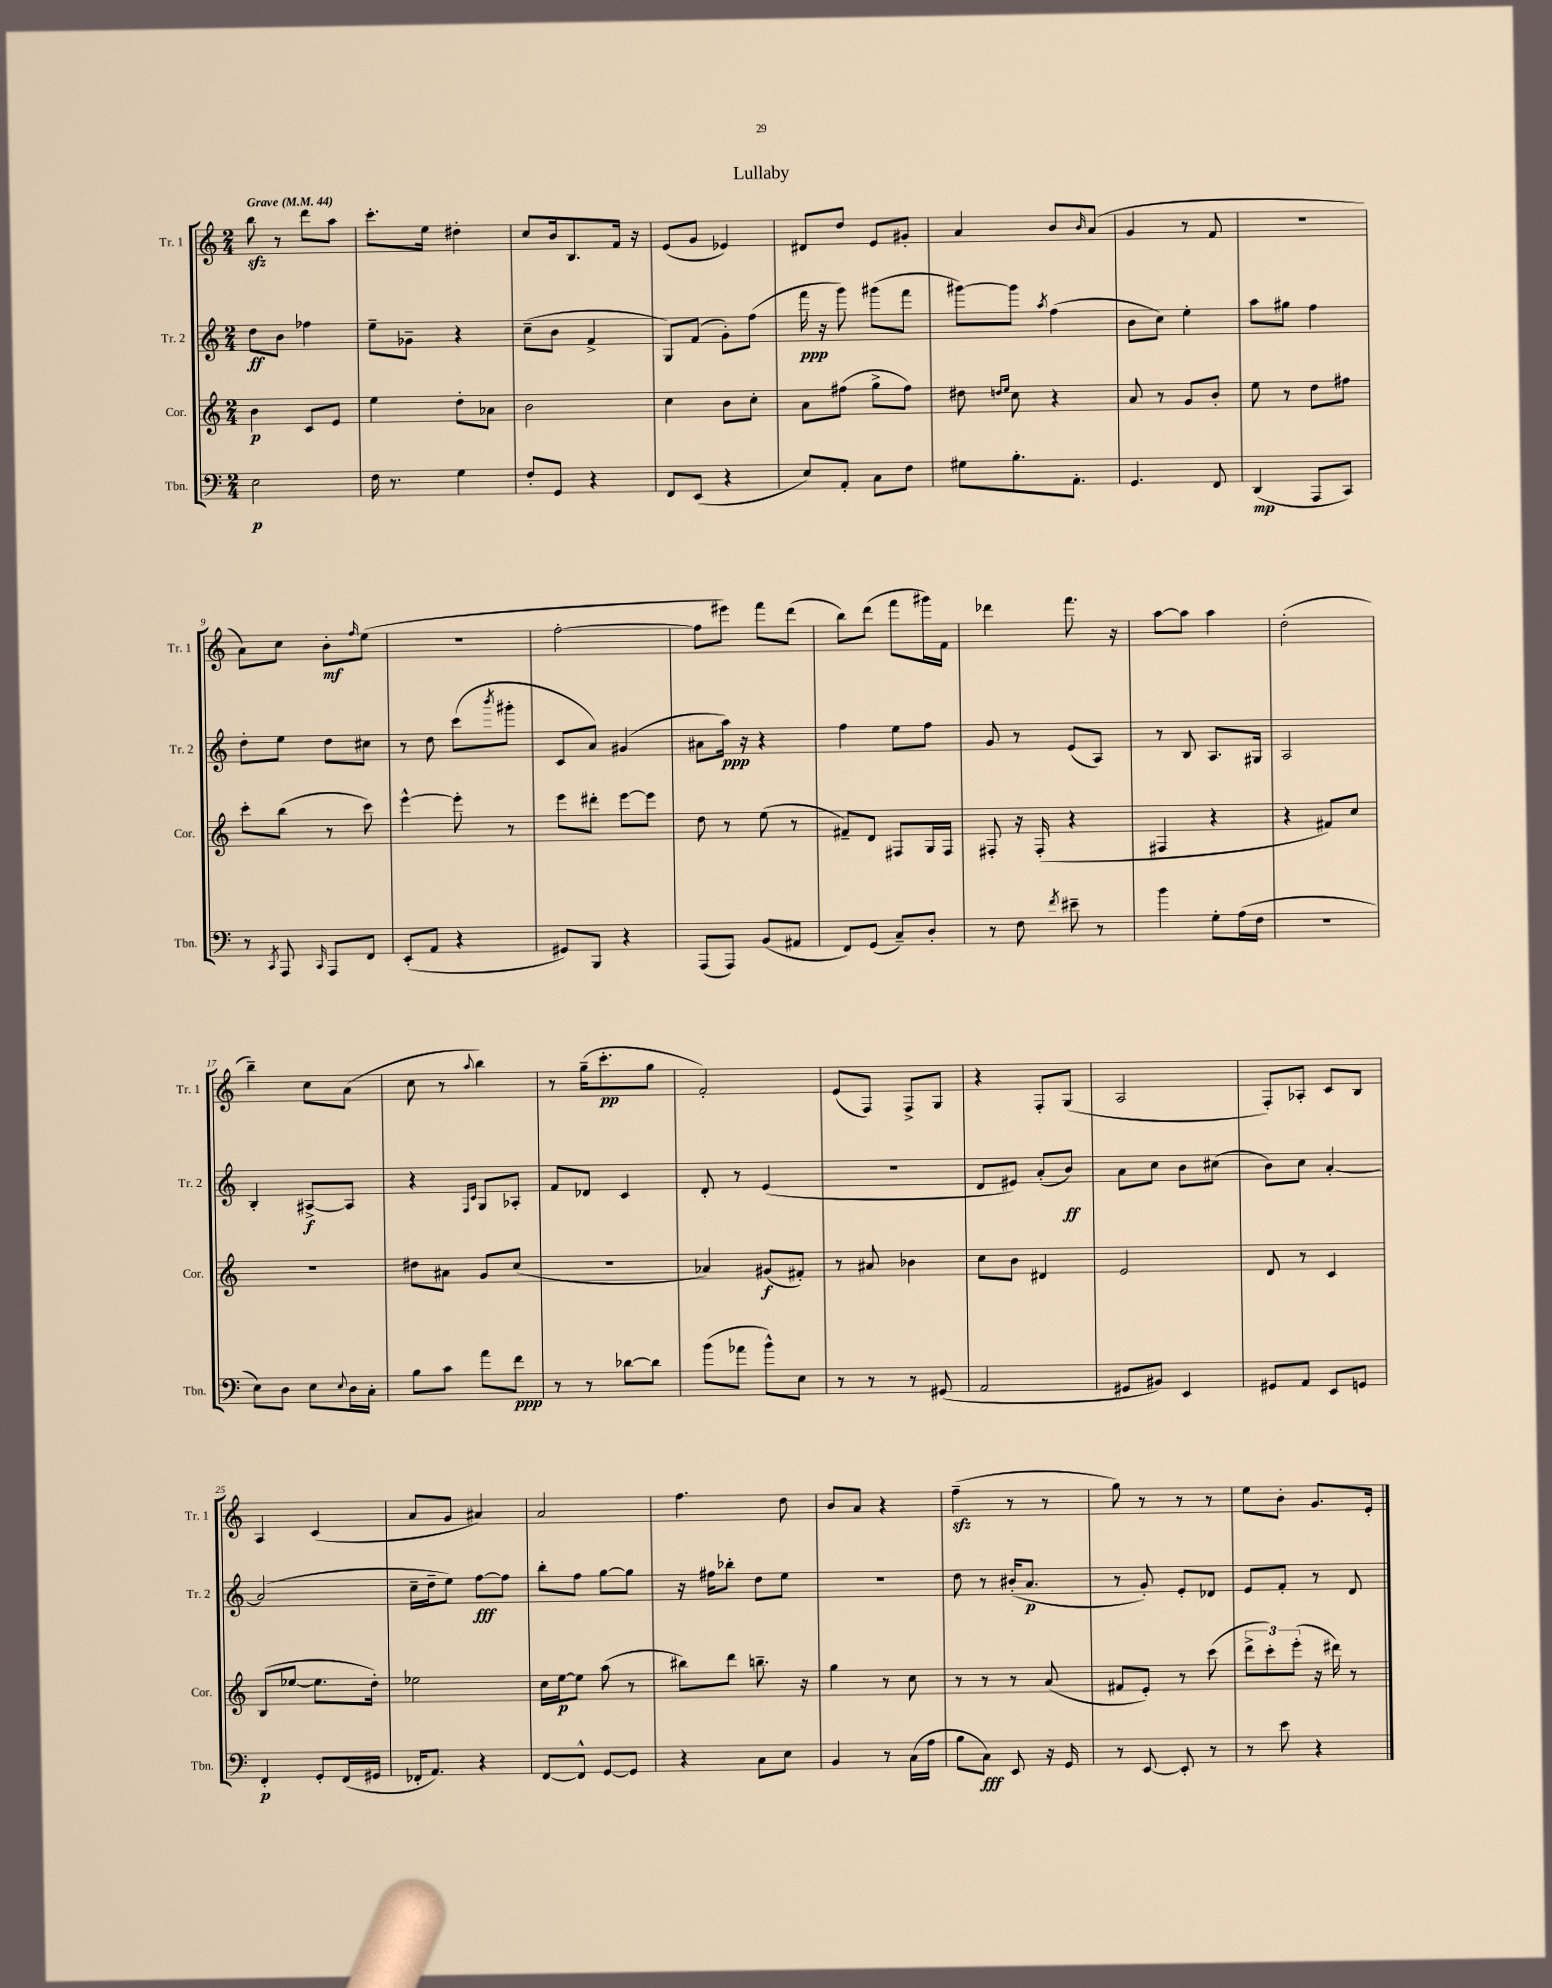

**kern	**dynam	**kern	**dynam	**kern	**dynam	**kern	**dynam
*part4	*part4	*part3	*part3	*part2	*part2	*part1	*part1
*staff4	*staff4	*staff3	*staff3	*staff2	*staff2	*staff1	*staff1
*I"Tbn.	*	*I"Cor.	*	*I"Tr. 2	*	*I"Tr. 1	*
*I'Tbn.	*	*I'Cor.	*	*I'Tr. 2	*	*I'Tr. 1	*
*clefF4	*	*clefG2	*	*clefG2	*	*clefG2	*
*k[]	*	*k[]	*	*k[]	*	*k[]	*
*M2/4	*	*M2/4	*	*M2/4	*	*M2/4	*
*MM44	*	*MM44	*	*MM44	*	*MM44	*
=1	=1	=1	=1	=1	=1	=1	=1
!	!	!	!	!	!	!LO:TX:a:B:t=Grave	!
2E\	p	4b\	p	8dd\L	ff	8bbzz\	.
.	.	.	.	8b\J	.	8r	.
.	.	8c/L	.	4ff-X\	.	8ddd\L	.
.	.	8e/J	.	.	.	8aa\J	.
=2	=2	=2	=2	=2	=2	=2	=2
16F\	.	4ee\	.	8ee~\L	.	8.ccc'\L	.
8.r	.	.	.	.	.	.	.
.	.	.	.	8g-X~\J	.	.	.
.	.	.	.	.	.	16ee\Jk	.
4G\	.	8dd'\L	.	4r	.	4dd#X'\	.
.	.	8a-X\J	.	.	.	.	.
=3	=3	=3	=3	=3	=3	=3	=3
8F'/L	.	2b\	.	(8cc~\L	.	8cc/L	.
8GG/J	.	.	.	8b\J	.	16b/k	.
.	.	.	.	.	.	8.B/	.
4r	.	.	.	4f^/	.	.	.
.	.	.	.	.	.	16f/Jk	.
.	.	.	.	.	.	16r	.
=4	=4	=4	=4	=4	=4	=4	=4
8FF/L	.	4cc\	.	8G/L)	.	(8e/L	.
(8EE/J	.	.	.	(8f/J	.	8g/J	.
4r	.	8b\L	.	8g'\L)	.	4e-X/)	.
.	.	8cc'\J	.	(8ff\J	.	.	.
=5	=5	=5	=5	=5	=5	=5	=5
8E/L)	.	8a\L	.	16fff\	ppp	8d#X/L	.
.	.	.	.	16r	.	.	.
8AA'/J	.	(8ff#X\J	.	8ggg\)	.	8dd/J	.
8C\L	.	8gg^\L	.	(8ggg#X\L	.	8e/L	.
8F\J	.	8ff#\J)	.	8fff\J	.	8g#X'/J	.
=6	=6	=6	=6	=6	=6	=6	=6
8G#X\L	.	8dd#X\	.	[8ggg#X\L)	.	4a/	.
.	.	16qqddn/LL	.	.	.	.	.
.	.	16qqee/JJ	.	.	.	.	.
8.B'\	.	8cc\	.	8ggg#\J]	.	.	.
.	.	.	.	8qaa/	.	.	.
.	.	4r	.	(4ff\	.	8b/L	.
8.AA'\J	.	.	.	.	.	.	.
.	.	.	.	.	.	16qqb/	.
.	.	.	.	.	.	(8a/J	.
=7	=7	=7	=7	=7	=7	=7	=7
4.GG/	.	8a/	.	8b\L	.	4g/	.
.	.	8r	.	8cc\J)	.	.	.
.	.	8g/L	.	4ee'\	.	8r	.
8FF/	.	8b'/J	.	.	.	8f/	.
=8	=8	=8	=8	=8	=8	=8	=8
(4DD/	mp	8ee\	.	8aa\L	.	2r	.
.	.	8r	.	8gg#X\J	.	.	.
8AAA/L	.	8dd\L	.	4ff\	.	.	.
8CC/J)	.	8ff#X\J	.	.	.	.	.
!!LO:LB:g=z
=9	=9	=9	=9	=9	=9	=9	=9
8r	.	8ccc'\L	.	8dd'\L	.	8a\L)	.
8qCC/	.	.	.	.	.	.	.
8AAA/	.	(8bb\J	.	8ee\J	.	8cc\J	.
16qqCC/	.	.	.	.	.	.	.
8AAA/L	.	8r	.	8dd\L	.	8b'\L	mf
.	.	.	.	.	.	16qqff/	.
8FF/J	.	8ccc\)	.	8cc#X\J	.	(8ee\J	.
=10	=10	=10	=10	=10	=10	=10	=10
(8EE'/L	.	[4eee^^\	.	8r	.	2r	.
8AA/J	.	.	.	8dd\	.	.	.
4r	.	8eee'\]	.	(8ccc\L	.	.	.
.	.	.	.	8qbbb/	.	.	.
.	.	8r	.	8ggg#X'\J	.	.	.
=11	=11	=11	=11	=11	=11	=11	=11
8GG#X/L)	.	8eee\L	.	8c/L	.	[2ff'\	.
8BBB/J	.	8ddd#X'\J	.	8a/J)	.	.	.
4r	.	[8eee\L	.	(4g#X/	.	.	.
.	.	8eee\J]	.	.	.	.	.
=12	=12	=12	=12	=12	=12	=12	=12
(8AAA/L	.	8dd\	.	8a#X\L	.	8ff\L]	.
8AAA/J)	.	8r	.	16aa\Jk)	ppp	8eee#X\J)	.
.	.	.	.	16r	.	.	.
(8BB/L	.	(8ee\	.	4r	.	8fff\L	.
8AA#X/J	.	8r	.	.	.	(8ddd\J	.
=13	=13	=13	=13	=13	=13	=13	=13
8FF/L)	.	8f#X~/L)	.	4ff\	.	8bb\L)	.
(8GG/J	.	8d/J	.	.	.	(8ddd\J	.
8C~/L)	.	8F#X/L	.	8ee\L	.	8fff\L	.
8D'/J	.	16G/L	.	8ff\J	.	16ggg#X\L)	.
.	.	16F#/JJ	.	.	.	16f\JJ	.
=14	=14	=14	=14	=14	=14	=14	=14
8r	.	8F#X'/	.	8g/	.	4ddd-X\	.
8F\	.	16r	.	8r	.	.	.
.	.	(16F#'/	.	.	.	.	.
8qf/	.	.	.	.	.	.	.
8e#X~\	.	4r	.	(8e/L	.	8.fff\	.
8r	.	.	.	8A/J)	.	.	.
.	.	.	.	.	.	16r	.
=15	=15	=15	=15	=15	=15	=15	=15
4b\	.	4F#X/	.	8r	.	[8aa\L	.
.	.	.	.	8B/	.	8aa\J]	.
8G'\L	.	4r	.	8.A/L	.	4aa\	.
(16A\L	.	.	.	.	.	.	.
16F\JJ	.	.	.	16G#X/Jk	.	.	.
=16	=16	=16	=16	=16	=16	=16	=16
2r	.	4r	.	2A/	.	(2dd'\	.
.	.	8f#X/L)	.	.	.	.	.
.	.	8cc/J	.	.	.	.	.
!!LO:LB:g=z
=17	=17	=17	=17	=17	=17	=17	=17
8E\L)	.	2r	.	4B'/	.	4bb~\)	.
8D\J	.	.	.	.	.	.	.
8E\L	.	.	.	[8A#X^/L	f	8cc\L	.
8qqE/	.	.	.	.	.	.	.
16D\L	.	.	.	8A#/J]	.	(8a\J	.
16C'\JJ	.	.	.	.	.	.	.
=18	=18	=18	=18	=18	=18	=18	=18
8B\L	.	8dd#X\L	.	4r	.	8cc\	.
8c\J	.	8a#X\J	.	.	.	8r	.
.	.	.	.	16qqF/LL	.	.	.
.	.	.	.	16qqc/JJ	.	8qqaa/	.
8a\L	.	8g/L	.	8G/L	.	4bb\)	.
8f\J	ppp	(8cc/J	.	8A-X'/J	.	.	.
=19	=19	=19	=19	=19	=19	=19	=19
8r	.	2r	.	8f/L	.	8r	.
8r	.	.	.	8d-X/J	.	(16gg~\KL	.
.	.	.	.	.	.	8.ccc'\	pp
[8d-X\L	.	.	.	4c/	.	.	.
8d-\J]	.	.	.	.	.	8gg\J	.
=20	=20	=20	=20	=20	=20	=20	=20
(8b\L	.	4a-X/)	.	8d'/	.	2f'/)	.
8a-X\J	.	.	.	8r	.	.	.
8b^^\L)	.	(8g#X/L	f	(4e/	.	.	.
8E\J	.	8f#X'/J)	.	.	.	.	.
=21	=21	=21	=21	=21	=21	=21	=21
8r	.	8r	.	2r	.	(8e/L	.
8r	.	8a#X/	.	.	.	8F/J)	.
8r	.	4b-X\	.	.	.	8F^/L	.
(8GG#X/	.	.	.	.	.	8G/J	.
=22	=22	=22	=22	=22	=22	=22	=22
2AA/	.	8cc\L	.	8d/L	.	4r	.
.	.	8b\J	.	8e#X/J)	.	.	.
.	.	4d#X/	.	(8a'/L	.	8F'/L	.
.	.	.	.	8b/J)	ff	(8G/J	.
=23	=23	=23	=23	=23	=23	=23	=23
8GG#X/L	.	2e/	.	8a\L	.	2A/	.
8BB#X/J)	.	.	.	8cc\J	.	.	.
4EE/	.	.	.	8b\L	.	.	.
.	.	.	.	(8cc#X\J	.	.	.
=24	=24	=24	=24	=24	=24	=24	=24
8GG#X/L	.	8d/	.	8b\L)	.	8F'/L)	.
8AA/J	.	8r	.	8cc\J	.	8A-X'/J	.
8EE/L	.	4c/	.	[4a'/	.	8c/L	.
8GGn/J	.	.	.	.	.	8B/J	.
!!LO:LB:g=z
=25	=25	=25	=25	=25	=25	=25	=25
4FF'/	p	(8B/L	.	(2a/]	.	4A/	.
.	.	[8ee-X/J	.	.	.	.	.
8GG'/L	.	8.ee-\L]	.	.	.	(4c/	.
(16FF/L	.	.	.	.	.	.	.
16GG#X/JJ	.	16dd'\Jk)	.	.	.	.	.
=26	=26	=26	=26	=26	=26	=26	=26
16FF-X'/KL	.	2ee-X\	.	16cc~\LL	.	8a/L	.
8.AA/J)	.	.	.	16dd~\J	.	.	.
.	.	.	.	8ee\J)	.	8g/J	.
4r	.	.	.	[8ff\L	fff	4a#X/)	.
.	.	.	.	8ff\J]	.	.	.
=27	=27	=27	=27	=27	=27	=27	=27
[8FF/L	.	16cc\LL	.	8bb'\L	.	2a/	.
.	.	[16ee\J	p	.	.	.	.
8FF^^/J]	.	8ee\J]	.	8ff\J	.	.	.
[8GG/L	.	(8aa\	.	[8gg\L	.	.	.
8GG/J]	.	8r	.	8gg\J]	.	.	.
=28	=28	=28	=28	=28	=28	=28	=28
4r	.	8bb#X\L)	.	16r	.	4.ff\	.
.	.	.	.	16ff#X\KL	.	.	.
.	.	8ddd\J	.	8bb-X'\J	.	.	.
8C\L	.	8.bbn~\	.	8dd\L	.	.	.
8E\J	.	.	.	8ee\J	.	8dd\	.
.	.	16r	.	.	.	.	.
=29	=29	=29	=29	=29	=29	=29	=29
4BB/	.	4gg\	.	2r	.	8b/L	.
.	.	.	.	.	.	8a/J	.
8r	.	8r	.	.	.	4r	.
(16C\LL	.	8cc\	.	.	.	.	.
16A\JJ	.	.	.	.	.	.	.
=30	=30	=30	=30	=30	=30	=30	=30
8B\L	.	8r	.	8dd\	.	(4ffzz~\	.
8C\J)	fff	8r	.	8r	.	.	.
8EE/	.	8r	.	(16b#X'/KL	.	8r	.
.	.	.	.	8.a/J	p	.	.
16r	.	(8a/	.	.	.	8r	.
16GG/	.	.	.	.	.	.	.
=31	=31	=31	=31	=31	=31	=31	=31
8r	.	8f#X/L	.	8r	.	8gg\)	.
[8EE/	.	8e'/J)	.	8g'/)	.	8r	.
8EE'/]	.	8r	.	8e'/L	.	8r	.
8r	.	(8ccc\	.	8d-X/J	.	8r	.
=32	=32	=32	=32	=32	=32	=32	=32
8r	.	12ddd^\L	.	8e/L	.	8ee\L	.
.	.	12ccc'\)	.	.	.	.	.
8e\	.	.	.	8f'/J	.	8b'\J	.
.	.	(12eee'\J	.	.	.	.	.
4r	.	16r	.	8r	.	8.g/L	.
.	.	16ddd#X\)	.	.	.	.	.
.	.	8r	.	8d/	.	.	.
.	.	.	.	.	.	16e'/Jk	.
==	==	==	==	==	==	==	==
*-	*-	*-	*-	*-	*-	*-	*-
